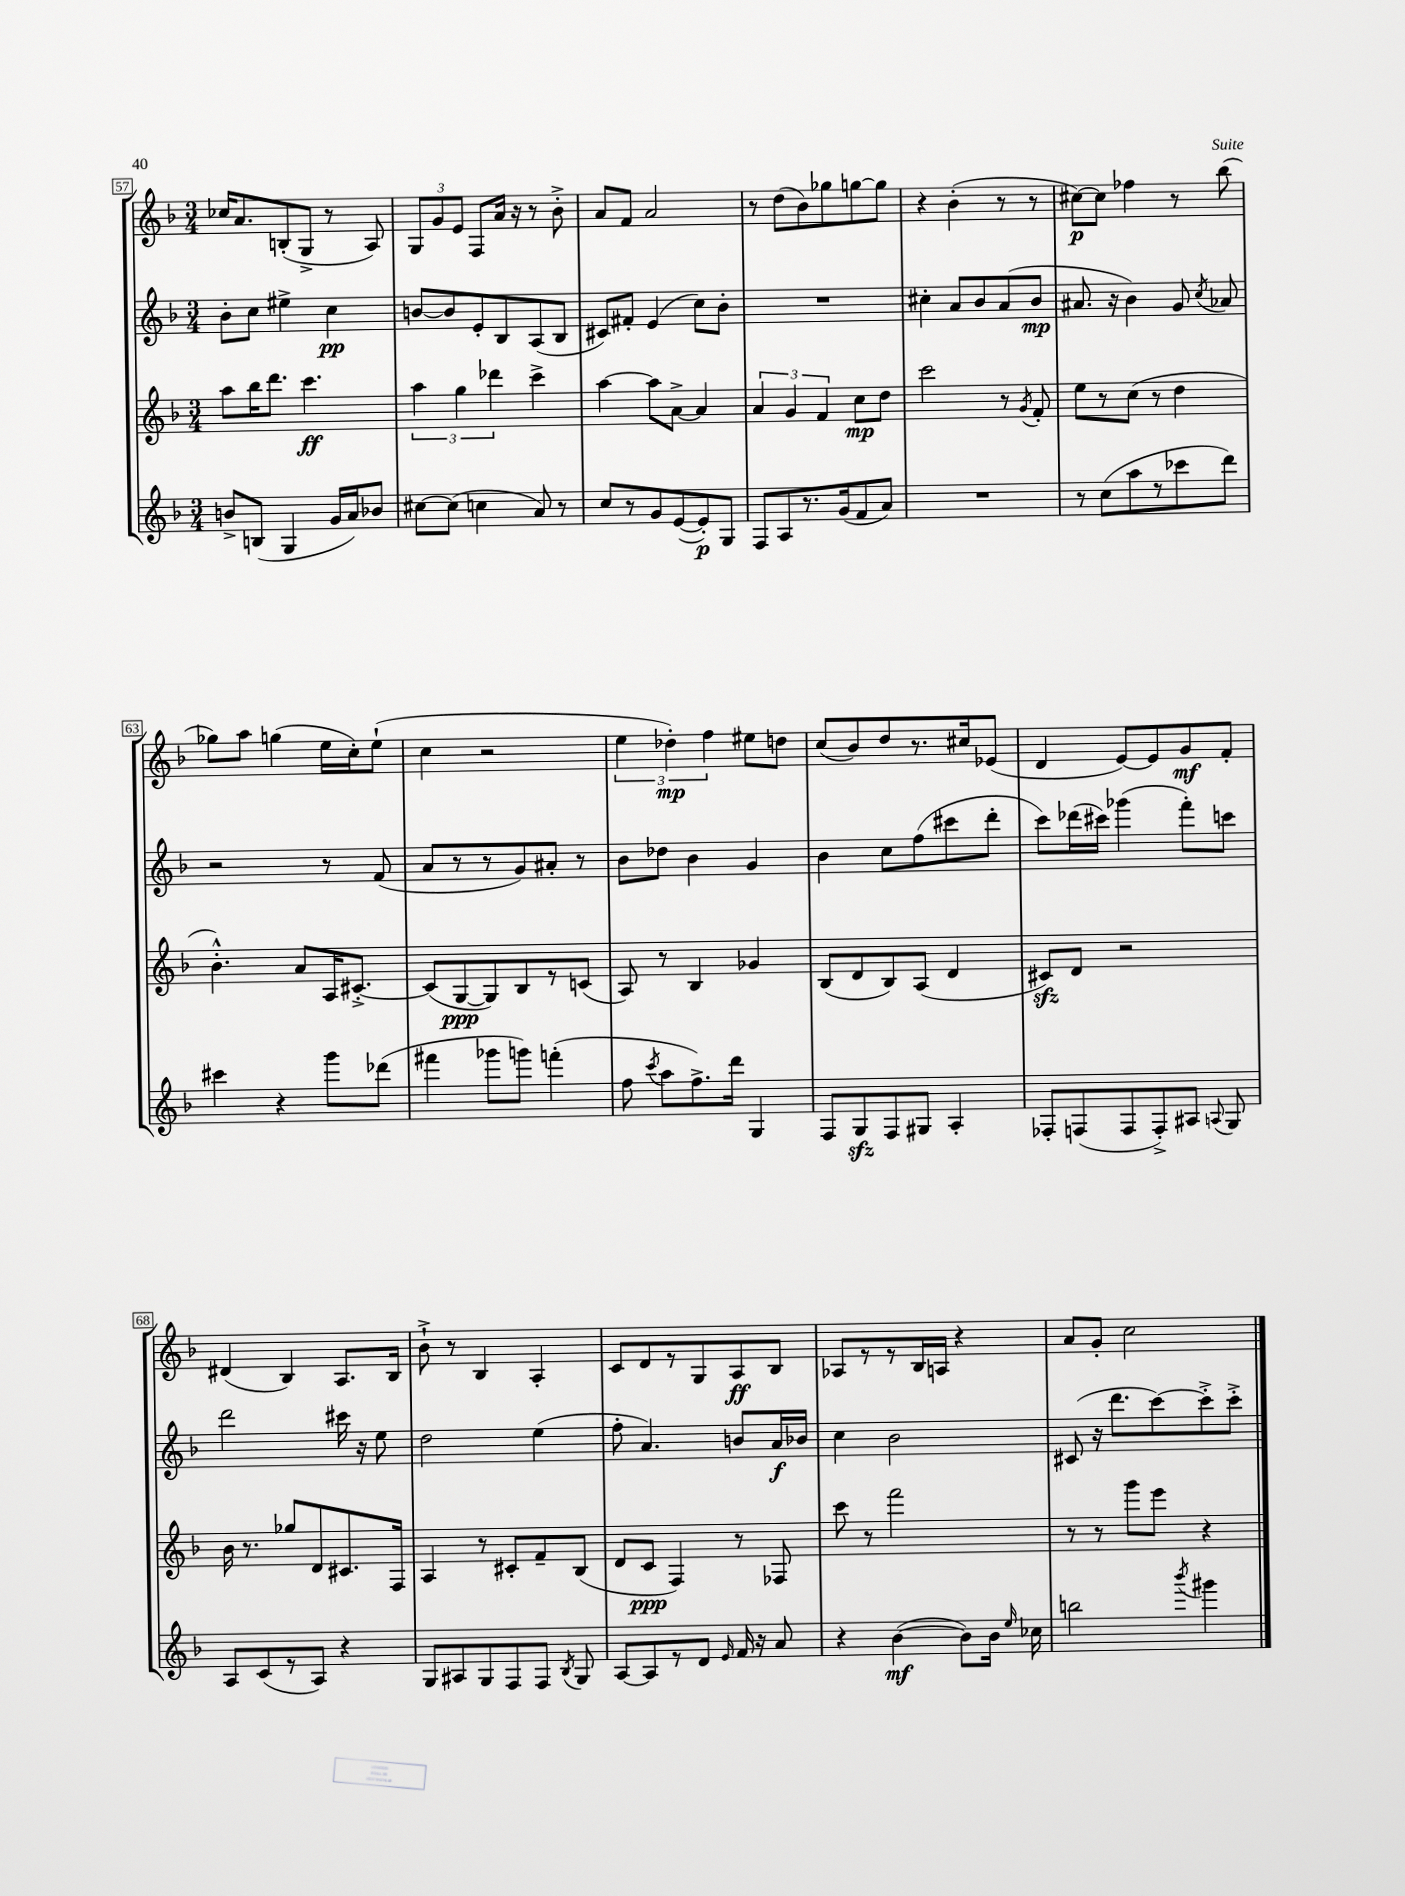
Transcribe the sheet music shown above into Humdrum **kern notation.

**kern	**kern	**kern	**kern
*staff4	*staff3	*staff2	*staff1
*clefG2	*clefG2	*clefG2	*clefG2
*k[b-]	*k[b-]	*k[b-]	*k[b-]
*M3/4	*M3/4	*M3/4	*M3/4
8b^	8aa	8b-'	16cc-
.	.	.	8.a
(8B	16bb-	8cc	.
.	8.ddd	.	.
4G	.	4ee#^	(8B'
.	4.ccc	.	8G^
16g	.	4cc	8r
16a)	.	.	.
8b-	.	.	8A)
=	=	=	=
[8cc#	6aa	[8b	12G
.	.	.	12g
(8cc#]	.	8b]	.
.	6gg	.	12e
4cc	.	8e'	8F
.	6ddd-	.	.
.	.	8B-	16a
.	.	.	16r
8a)	4ccc^	(8A	8r
8r	.	8B-	8b-'^
=	=	=	=
8cc	[4aa	8c#)	8a
8r	.	8f#'	8f
8g	8aa]	(4e	2a
([8e	[8a^	.	.
8e'])	4a]	8cc)	.
8G	.	8b-'	.
=	=	=	=
8F	6a	2.r	8r
8A	.	.	(8dd
.	6g	.	.
8.r	.	.	8b-)
.	6f	.	.
.	.	.	8gg-
(16g	.	.	.
8f	8cc	.	[8gg
8a)	8dd	.	8gg]
=	=	=	=
2.r	2ccc	4cc#'	4r
.	.	8a	(4b-'
.	.	8b-	.
.	8r	(8a	8r
.	8qg	.	.
.	8f'	8b-	8r
=	=	=	=
8r	8ee	8.a#	[8cc#)
(8cc	8r	.	8cc#]
.	.	16r	.
8aa	(8cc	4b-)	4ff-
8r	8r	.	.
8ccc-	4dd	8g	8r
.	.	8qcc	.
8ddd)	.	8a-	(8bb-
=	=	=	=
4ccc#	4.b-'^^)	2r	8gg-)
.	.	.	8aa
4r	.	.	(4gg
.	8a	.	.
8ggg	16A	8r	16ee
.	[8.c#'^	.	16cc')
(8ddd-	.	(8f	(8ee`
=	=	=	=
4fff#	(8c#]	8a	4cc
.	[8G	8r	.
8ggg-	8G])	8r	2r
8ggg)	8B-	8g)	.
(4fff'	8r	8a#'	.
.	(8c	8r	.
=	=	=	=
8ff	8A)	8b-	6ee
8qccc	.	.	.
8aa	8r	8dd-	.
.	.	.	6dd-')
8.ff^)	4B-	4b-	.
.	.	.	6ff
16ddd	.	.	.
4G	4g-	4g	8ee#
.	.	.	8dd
=	=	=	=
8F	(8B-	4b-	(8cc
8G	8d	.	8b-)
8F	8B-)	8cc	8dd
8G#	(8A	(8ff	8.r
4A'	4d	8ccc#	.
.	.	.	16cc#
.	.	8ddd'	(8e-
=	=	=	=
8F-'	8c#)	8ccc)	4d
(8F	8d	(16ddd-	.
.	.	16ccc#)	.
8F	2r	(4ggg-	[8e)
8F'^)	.	.	8e]
8A#	.	8fff')	8g
8qqA	.	.	.
8G	.	8ccc	8f'
=	=	=	=
8A	16b-	2ddd	(4d#
.	8.r	.	.
(8c	.	.	.
8r	8gg-	.	4B-)
8A)	8d	.	.
4r	8.c#	16ccc#	8.A
.	.	16r	.
.	.	8ee	.
.	16F	.	16B-
=	=	=	=
8G	4A	2dd	8b-`^
8A#	.	.	8r
8G	8r	.	4B-
8F	8c#'	.	.
8F	8f~	(4ee	4A'
8qB-	.	.	.
8G	(8B-	.	.
=	=	=	=
[8A	8d	8ff'	8c
8A]	8c	4.a)	8d
8r	4F)	.	8r
8d	.	.	8G
16qqe	.	.	.
16f	8r	8b	8A
16r	.	.	.
8a	8F-	16a	8B-
.	.	16b-	.
=	=	=	=
4r	8ccc	4cc	8A-
.	8r	.	8r
([4b-	2fff	2b-	8r
.	.	.	16B-
.	.	.	16A
8b-])	.	.	4r
16b-	.	.	.
16qqee	.	.	.
16cc-	.	.	.
=	=	=	=
2bb	8r	(8c#	8a
.	8r	16r	8g'
.	.	8.ddd	.
.	8ggg	.	2cc
.	8eee	[8ccc)	.
8qbbb-	.	.	.
4ggg#	4r	8ccc'^]	.
.	.	8ccc'^	.
==	==	==	==
*-	*-	*-	*-
